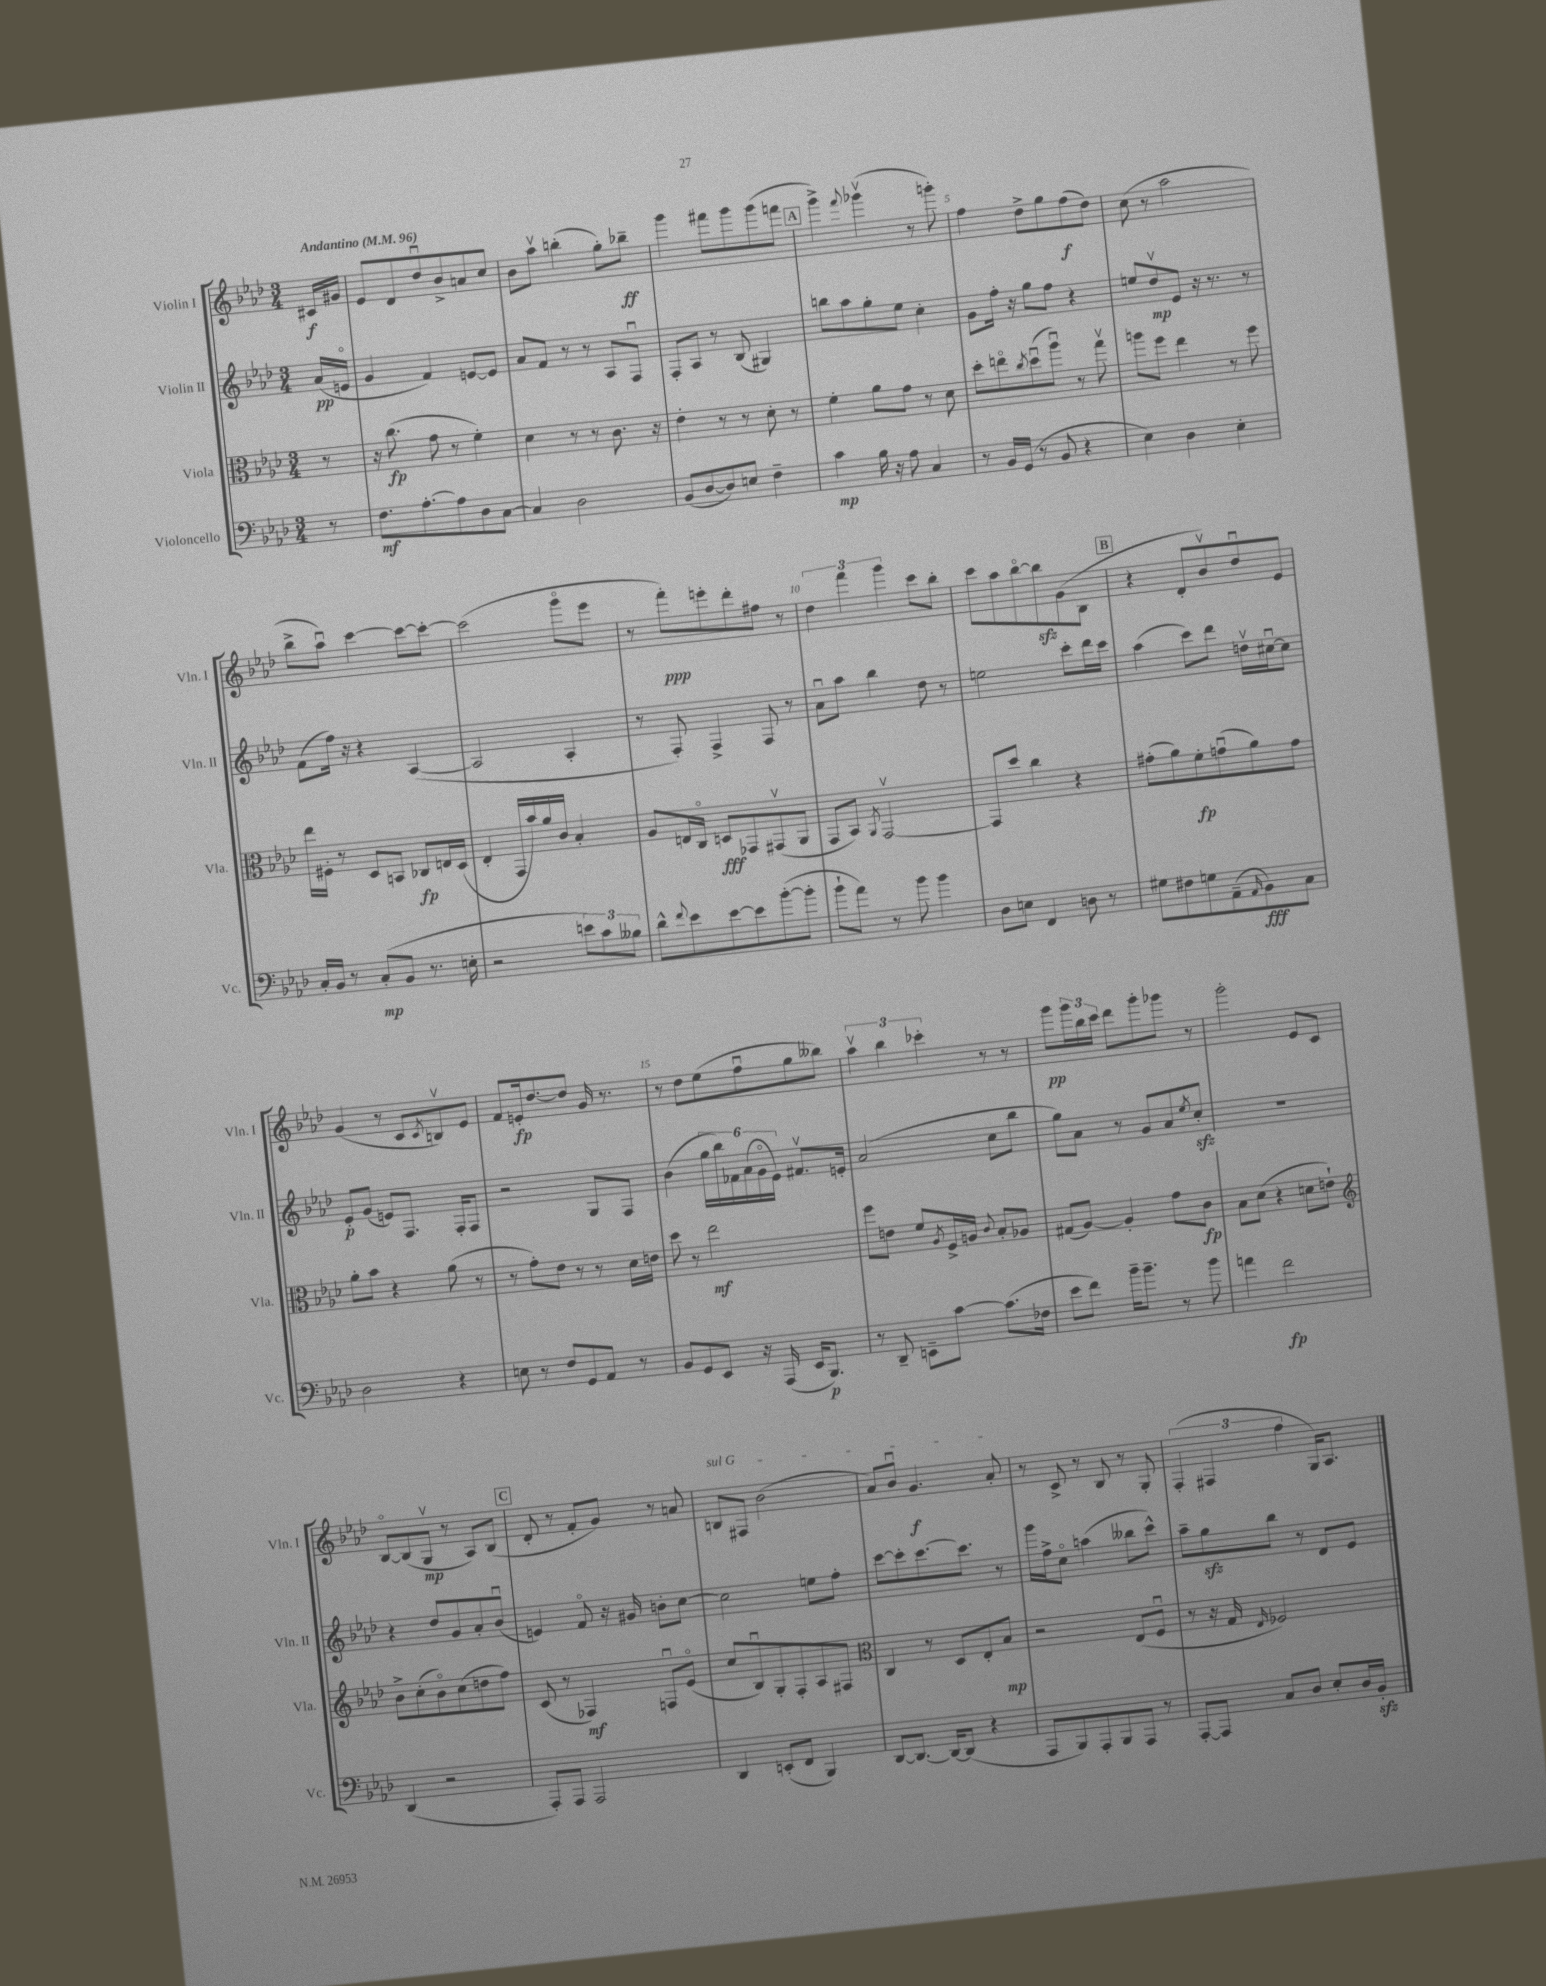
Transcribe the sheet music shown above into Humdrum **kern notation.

**kern	**kern	**kern	**kern
*staff4	*staff3	*staff2	*staff1
*clefF4	*clefC3	*clefG2	*clefG2
*k[b-e-a-d-]	*k[b-e-a-d-]	*k[b-e-a-d-]	*k[b-e-a-d-]
*M3/4	*M3/4	*M3/4	*M3/4
*MM96	*MM96	*MM96	*MM96
8r	8r	(16a-	16c#
.	.	16eo	16g#
=	=	=	=
8.F	16r	4g	8e-
.	(8.cc	.	.
.	.	.	8d-
[8.A-'	.	.	.
.	8g	4f)	8dd-u
8A-]	8r	.	8b-^
8D-	4f')	[8e	8a
[8C	.	8e]	8cc
=	=	=	=
4C]	4d-	8a-	8b-
.	.	8f	8aa-v
2D-	8r	8r	(4bb'
.	8r	8r	.
.	8.c	8A-	8gg')
.	.	8Fu	8bb-~
.	16r	.	.
=	=	=	=
(8BB-	4e-'	8F'	4ggg
[8D-	.	8A-	.
8D-])	8r	8r	8fff#
8E	8r	(8B-	8ggg
4F~	8d-'	4G#)	(8ggg
.	8r	.	8fff
=	=	=	=
4c	4f'	8bb	4ggg^)
.	.	8aa-	.
.	.	.	8qqfff
16B-	8a-	8gg'	(4ggg-v
16r	.	.	.
8A-	8g	8ee-	.
4C	8r	4cc'	8r
.	8d-	.	8ggg')
=	=	=	=
8r	8dd-'	8g	4ff
16BB-	8eeo	16ff'	.
(16GG	.	16r	.
.	8qcc	.	.
8r	(8dd-u	8gg	8dd-^
8BB-	8aa-u)	8ff	8gg
4r	8r	4r	(8ff
.	8ggv	.	8dd-)
=	=	=	=
4E-)	8aa	8ee	(8cc
.	8ff	8dd-v	8r
4D-	4ee-	8e-	2aa-
.	.	16r	.
.	.	8.r	.
4E-'	8r	.	.
.	8ff	8r	.
=	=	=	=
16C'	16ee-	(8f	8bb-^
16BB-	16F#'	.	.
8r	8r	16ff)	8aa-u)
.	.	16r	.
(8C'	8D-	4r	[4ccc
8BB-	8BB	.	.
8.r	8C-	([4A-	8ccc_
.	16E	.	8ccc'_
16E'	(16D-	.	.
=	=	=	=
2r	4E-'	2A-]	(2ccc]
.	16GG	.	.
.	16b-)	.	.
.	16a-	.	.
.	16c	.	.
12e)	4B-'	4A-'	8gggo
12c	.	.	.
.	.	.	8eee-
12B--	.	.	.
=	=	=	=
8d-^^	8A-	8r	8r
8qqf	.	.	.
8e-	16E	8F')	8fff')
.	16Co	.	.
[8e-	8D	4F^	8eee'
8e-]	8GG-	.	8ddd-'
([8b-'	(8GG#v	8F	8ff#
8b-']	8AA-	8r	8r
=	=	=	=
8b-`	8GG	8a-u	6dd-
8a-)	8BB-)	8aa-	.
.	.	.	6fff
.	8qAA-	.	.
8r	[2GGv	4bb-	.
.	.	.	6ggg
8b-	.	.	.
4b-	.	8dd-	8ccc
.	.	8r	8bb-'
=	=	=	=
8D-	8GG]	2ee	8ccc
8E	8dd-	.	8aa-
4FF	4cc	.	[8bb-o
.	.	.	8bb-]
8D	4r	8ccc'	(8g
8r	.	16ddd-	8B-
.	.	16ccc	.
=	=	=	=
8G#	(8g#'	(4aa-	4r
8F#	8a-)	.	.
8G	8f'	8ccc)	8d-'
(8AA-~	(8gu	8ddd-	8b-v)
16qqAA-	.	.	.
8BB-)	8a-)	16ddv	8dd-u
.	.	[16cc#u	.
8C	8g	8cc#]	8e-
=	=	=	=
2D-	8a-'	8e-'	(4g
.	8b-	(8g	.
.	4r	8e)	8r
.	.	8.F	8c
.	.	.	8qc
4r	(8a-	.	8Bv)
.	.	16F'	.
.	8r	8F	8e-
=	=	=	=
8E	8r	2r	8f
8r	8g')	.	16e'
.	.	.	[8.dd-
8F	8e-	.	.
8GG	8r	.	8dd-]
8AA-	8r	8G	16g
.	.	.	8.r
8r	16d-	8F	.
.	16e	.	.
=	=	=	=
8BB-	8dd-	(4b-	8r
8GG	8r	.	8dd-
8EE-	2ee-	24gg	(8ee-
.	.	24bb-)	.
.	.	24f-	.
16r	.	(24a-	8ffu
.	.	24go	.
(16AAA-	.	.	.
.	.	24e-)	.
16EE-	.	8.f#v	8gg
8.BBB-)	.	.	.
.	.	.	8bb--)
.	.	16e'	.
=	=	=	=
8r	8ff	(2a-	6aa-v
8DD-~	8e	.	.
.	.	.	6bb-
8EE~	8f	.	.
.	.	.	6ccc-'
.	8qA-	.	.
[8c	16F^	.	.
.	16A	.	.
.	8qqc	.	.
(8.c]	8B-'	8cc	8r
.	8A-	8bb-	8r
16F-	.	.	.
=	=	=	=
8e-	(8G#	8gg)	8ggg
8f)	[8A-)	8a-	24ggg
.	.	.	24bb-
.	.	.	24ccc
16b-~	4A-']	8r	8ddd-
8.b-~	.	.	.
.	.	8g	8ggg'
8r	8g	8a-	8ggg-
.	.	8qee-	.
8b-	8c	8cc'	8r
=	=	=	=
4a	8B-	2.r	2ggg'
.	(8d-	.	.
2f	4r	.	.
.	8d	.	8e-
.	8e`)	.	8c
=	=	=	=
*	*clefG2	*	*
(4DD-	8b-^	4r	[8B-o
.	(8cc'	.	(8B-]
2r	8b-o)	8dd-	8Gv
.	(8cc	8g	8r
.	8dd	8a-'	8A-)
.	8ff)	(8b-u	(8B-
=	=	=	=
8AAA-')	(8c	4e)	8d-'
8AAA-	8r	.	8r
2AAA-	4F-)	8fo	8f'
.	.	16r	8g)
.	.	16g#	.
.	8Fu	8b'	8r
.	(8e-o	[8cc	8a
=	=	=	=
4DD-	8cc	2cc]	8B
.	8B-u)	.	8F#
(8EE'	8G'	.	(2b-
8FF	8F'	.	.
4BBB-)	8A-	8ee	.
.	8F#	8ff'	.
=	=	=	=
*	*clefC3	*	*
[8DD-	4C	[8ccc	8a-)
8.DD-_	.	8ccc']	8b-u
.	8r	[8.ccc	4.g
16DD-_	.	.	.
(8DD-]	8D-	.	.
.	.	8.ccc]	.
4r	8E-'	.	.
.	8B-	8r	8a-'
=	=	=	=
8AAA-	2r	16ggg	8r
.	.	16ff^	.
8BBB-)	.	8cco	8c^
8AAA-'	.	(4aa	8r
8BBB-	.	.	8B-
8AAA-	(8E-	8bb--	8r
8r	8Fu	8ccc^^)	8G'
=	=	=	=
[8AAA-'	8r	8aa-~	(6F'
8AAA-]	16r	8gg	.
.	.	.	6F#
.	16G	.	.
.	16qqE-	.	.
8C	2F-)	8bb-	.
.	.	.	6ff
8D-	.	8r	.
8E-'	.	8d-	16G)
.	.	.	8.A-
16D-	.	8e-	.
16BB-'	.	.	.
==	==	==	==
*-	*-	*-	*-
